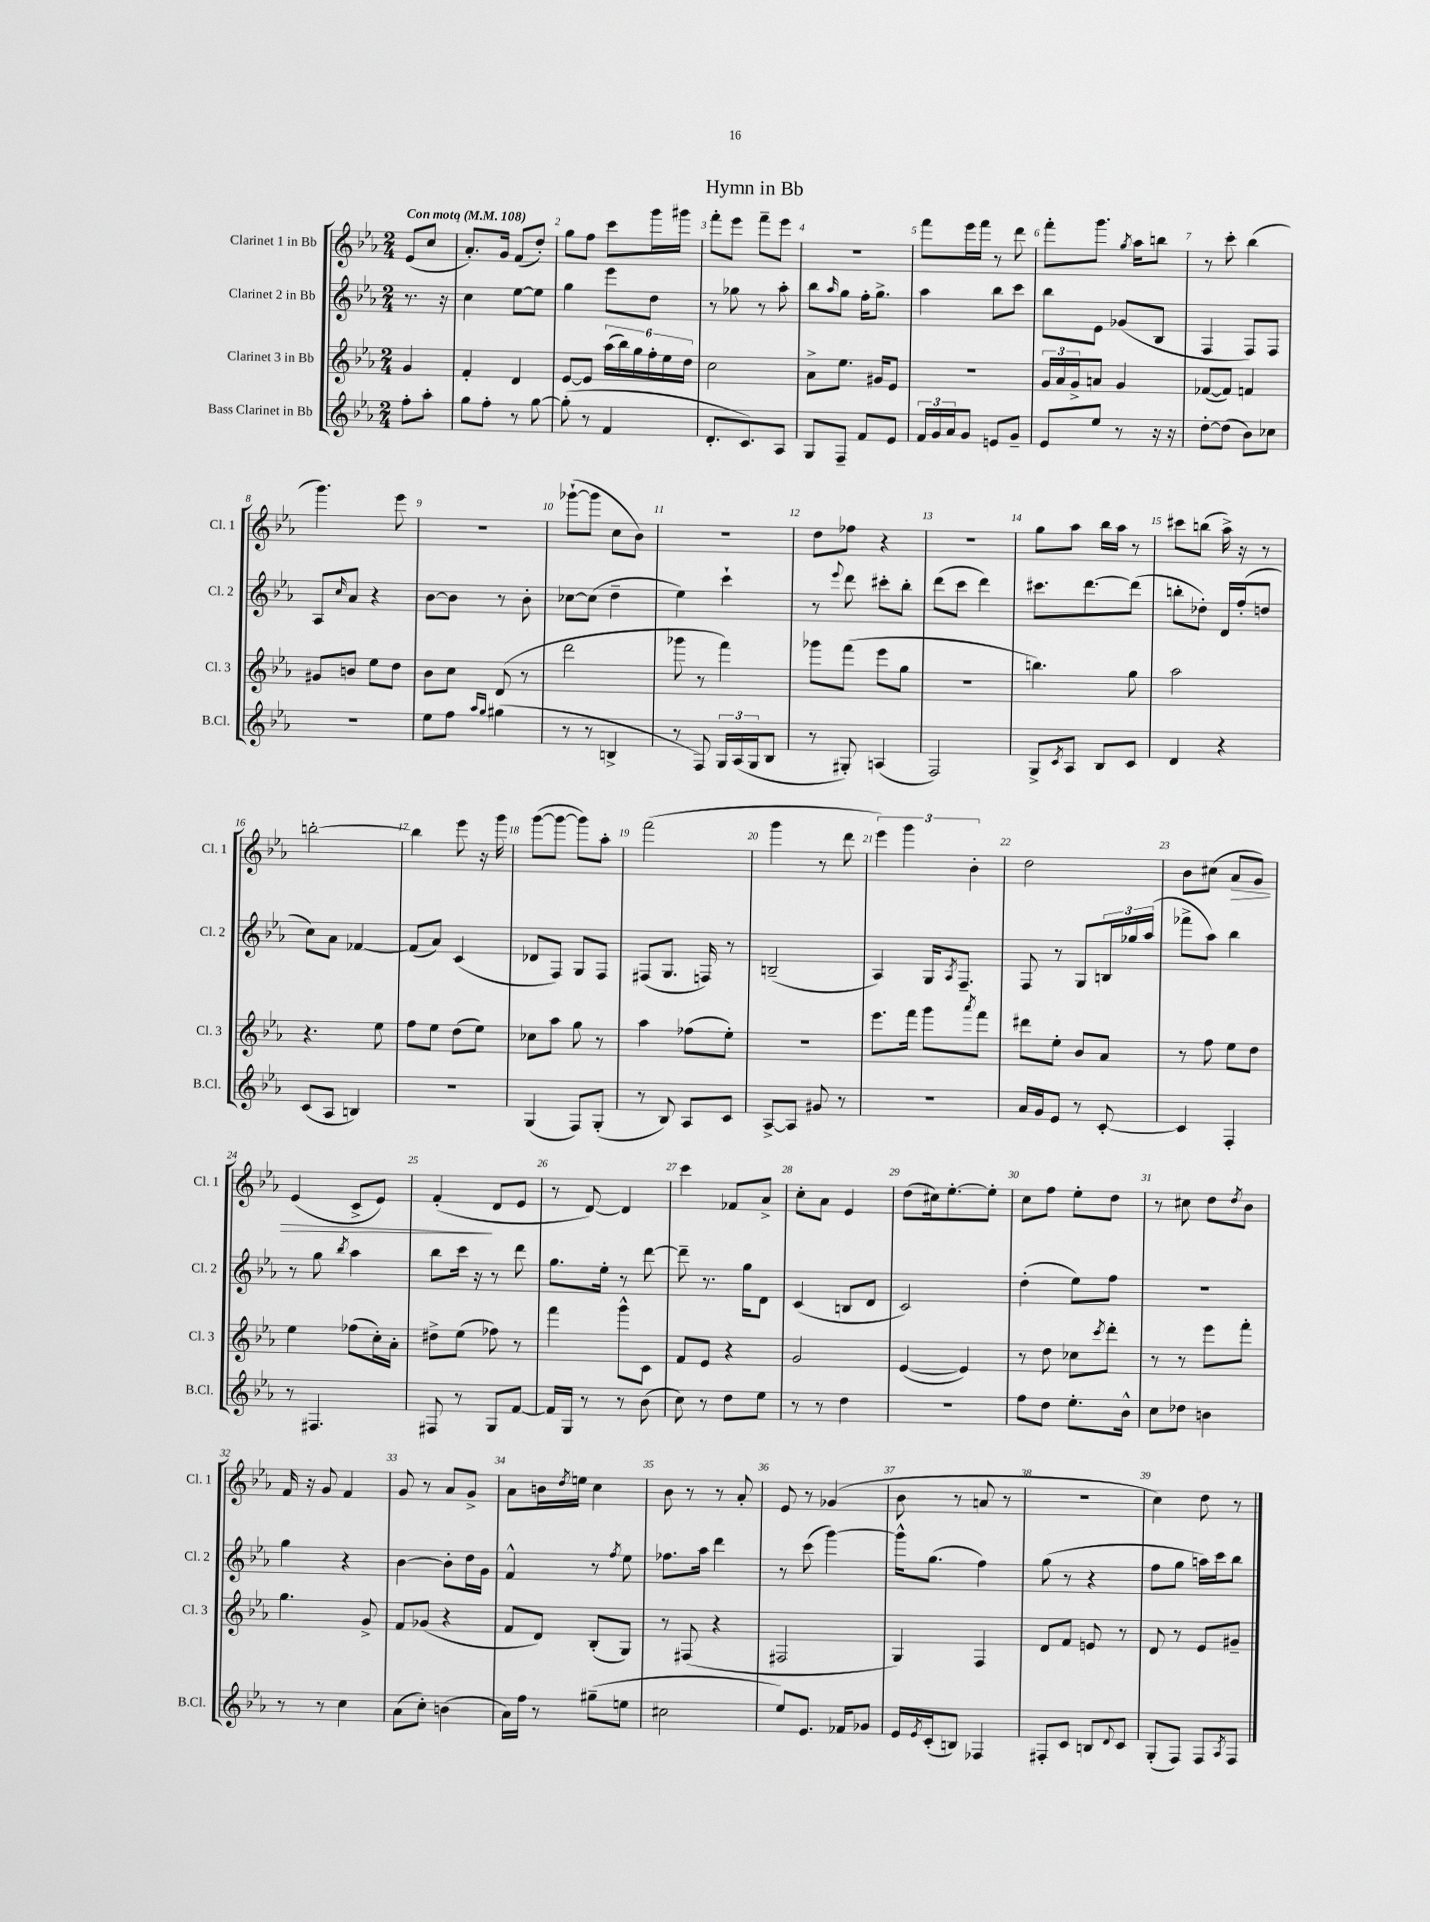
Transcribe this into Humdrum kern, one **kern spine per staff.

**kern	**kern	**kern	**kern
*staff4	*staff3	*staff2	*staff1
*clefG2	*clefG2	*clefG2	*clefG2
*k[b-e-a-]	*k[b-e-a-]	*k[b-e-a-]	*k[b-e-a-]
*M2/4	*M2/4	*M2/4	*M2/4
*MM108	*MM108	*MM108	*MM108
8ff'	4g	8.r	(8e-
8aa-'	.	.	8cc
.	.	16r	.
=	=	=	=
8gg	4f'	4cc	8.a-')
8ff'	.	.	.
.	.	.	16g
8r	4d	[8ee-	(8f
[8gg	.	8ee-]	8dd')
=	=	=	=
(8gg']	[8e-	4gg	8gg
8r	8e-]	.	8ff
4f	(24aa-	8eee-	8ccc
.	24bb-)	.	.
.	24gg	.	.
.	24ff'	8dd	16ggg
.	24ee-	.	.
.	.	.	16ggg#
.	24dd	.	.
=	=	=	=
8.d'	2cc	8r	8fff'
.	.	8gg-	8eee-
8.c)	.	.	.
.	.	8r	8fff~
8A-	.	8aa-'	8eee-
=	=	=	=
8G	8a-^	8bb-	2r
.	.	16qqaa-	.
8F~	8.ee-	8gg	.
8f	.	16ff'	.
.	16g#	8.gg^	.
8e-	8e-	.	.
=	=	=	=
24f	2r	4aa-	8fff
24g	.	.	.
24a-	.	.	.
8g	.	.	16eee-
.	.	.	16fff
8e	.	8bb-	8r
8g~	.	8ccc	8ddd
=	=	=	=
8e-	24g	8bb-	8fff'
.	24a-	.	.
.	24g^	.	.
8ee-	8a	8e-	8.ggg
8r	4g	(8g-	.
.	.	.	8qgg
.	.	.	16aa-
16r	.	8B-	8bb
16r	.	.	.
=	=	=	=
[8dd'	([8f-	4F	8r
(8dd]	8f-])	.	8ccc'
8b-)	4f	8F)	(4bb-
8cc-	.	8F	.
=	=	=	=
2r	8g#	8A-	4.ggg)
.	.	16qqcc	.
.	8b	8a-	.
.	8ee-	4r	.
.	8dd	.	8eee-
=	=	=	=
8ee-	8b-	[8b-	2r
8ff	8cc	8b-]	.
16qqaa-	.	.	.
16qqgg	.	.	.
(4gg#	(8d	8r	.
.	8r	8b-'	.
=	=	=	=
8r	2ddd	[8cc-	([8ggg-`
8r	.	(8cc-]	8ggg-]
4B^	.	4dd~	8cc
.	.	.	8b-)
=	=	=	=
8r	8ggg-	4ee-)	2r
8F)	8r	.	.
24G	4fff)	4ccc`	.
(24A-	.	.	.
24G	.	.	.
8B-	.	.	.
=	=	=	=
8r	8ggg-	8r	8dd
.	.	8qqeee-	.
8G#')	(8fff	8ddd	8ff-
(4A	8eee-	8ccc#'	4r
.	8gg	8bb-'	.
=	=	=	=
2F)	2r	(8ddd	2r
.	.	8ccc	.
.	.	4ddd)	.
=	=	=	=
8G^	4.bb)	8.ccc#	8gg
8qc	.	.	.
8A-	.	.	8aa-
.	.	[8.ddd	.
8B-	.	.	16bb-
.	.	.	16aa-
8c	8gg	(8ddd]	8r
=	=	=	=
4d	2aa-	8bb'	8ccc#
.	.	8dd-')	(8bb
4r	.	16d	16aa-^)
.	.	(16ff'	16r
.	.	8dd	8r
=	=	=	=
(8c	4.r	8cc)	[2bb'
8A-	.	8a-	.
4B)	.	[4f-	.
.	8ee-	.	.
=	=	=	=
2r	8ff	(8f-]	4bb]
.	8ee-	8a-)	.
.	(8dd	(4c	8eee-
.	8ee-)	.	16r
.	.	.	16ggg
=	=	=	=
(4G	8cc-	8d-	([8ggg
.	8aa-	8F)	8ggg_
8F)	8gg	8G	8ggg])
(8G'	8r	8F	8aa-'
=	=	=	=
8r	4aa-	(8F#	(2fff
8B-)	.	8.G	.
8A-	(8ff-	.	.
.	.	16F)	.
8c	8ee-')	8r	.
=	=	=	=
[8A-^	2r	(2B~	4ggg
8A-]	.	.	.
8g#	.	.	8r
8r	.	.	8ddd
=	=	=	=
2r	8.eee-	4A-)	6eee-)
.	.	.	6ggg
.	16fff	.	.
.	8ggg	16G	.
.	.	8qA-	.
.	.	8.F~	.
.	.	.	6b-'
.	8qaaa-	.	.
.	8fff	.	.
=	=	=	=
16a-	8ddd#	8F	2dd
16g	.	.	.
8e-	8ee-'	8r	.
8r	8b-	8G	.
[8c'	8a-	24B	.
.	.	24gg-	.
.	.	(24aa-	.
=	=	=	=
4c]	8r	8fff-^	8b-
.	8ff	8aa-)	(8cc#
4F'	8ee-	4bb-	8a-
.	8dd	.	8g)
=	=	=	=
8r	4ee-	8r	(4e-
4.F#	.	8gg	.
.	.	8qbb-	.
.	(8ff-	4aa-	8c^
.	16cc')	.	8e-)
.	16a-'	.	.
=	=	=	=
8F#	8dd#^	8bb-	(4f'
8r	(8ee-	16ccc	.
.	.	16r	.
8G	8ff-)	8r	8d
[8f	8r	8ddd	8e-
=	=	=	=
16f]	4fff	8.gg	8r
16G	.	.	.
8r	.	.	[8d)
.	.	16ee-'	.
8r	8ggg^^	8r	4d]
(8b-	8c	[8ddd	.
=	=	=	=
8cc)	8f	8ddd~]	4ccc
8r	8e-	8.r	.
8dd	4r	.	8f-
.	.	16gg	.
8ee-	.	8d	8a-^
=	=	=	=
8r	2g	(4c	8cc'
8r	.	.	8a-
4dd	.	8B	4e-
.	.	8d	.
=	=	=	=
2r	([4e-	2c)	(8dd
.	.	.	16cc#)
.	.	.	[8.ee-'
.	4e-])	.	.
.	.	.	8ee-']
=	=	=	=
8ff	8r	(4dd'	8cc
8dd	8dd	.	8ff
8.ee-'	8cc-	8ee-)	8ee-'
.	8qccc	.	.
.	8ddd'	8ff	8dd
16b-^^	.	.	.
=	=	=	=
8cc	8r	2r	8r
8dd-	8r	.	8cc#
4b	8eee-	.	8dd
.	.	.	8qdd
.	8fff'	.	8b-
=	=	=	=
8r	4.gg	4gg	16f
.	.	.	16r
8r	.	.	8g
4cc	.	4r	4f
.	8g^	.	.
=	=	=	=
(8a-	8f	[4b-	8g
8cc')	(8g-	.	8r
(4b	4r	8b-']	8a-
.	.	16dd	8g^
.	.	16g	.
=	=	=	=
16a-)	8f	4f^^	8a-
16ff	.	.	.
8r	8d)	.	16b
.	.	.	8qdd
.	.	.	16ee
(8gg#~	(8B-'	8r	4cc
.	.	8qff	.
8ee	8G)	8ee-	.
=	=	=	=
2cc#	8r	8.ff-	8b-
.	(8F#	.	8r
.	.	16aa-	.
.	4r	4ddd	8r
.	.	.	8a-'
=	=	=	=
8ee-)	2F#	8r	8e-
8.e-	.	(8ccc	8r
.	.	[4ggg)	(4g-
16f-	.	.	.
8g-	.	.	.
=	=	=	=
16e-	4G)	16ggg^^]	8b-
8qe-	.	.	.
(16c'	.	(8.gg	.
8B)	.	.	8r
4F-	4F	4ff)	8a
.	.	.	8r
=	=	=	=
8F#'	8d	(8gg	2r
8c	8f	8r	.
8B	8e	4r	.
8qqd	.	.	.
8c	8r	.	.
=	=	=	=
(8G'	8d	8ff	4cc)
8F)	8r	8gg	.
8F	8e-	16aa)	8dd
.	.	16ccc	.
8qA-	.	.	.
8F	8g#~	8bb-	8r
==	==	==	==
*-	*-	*-	*-
